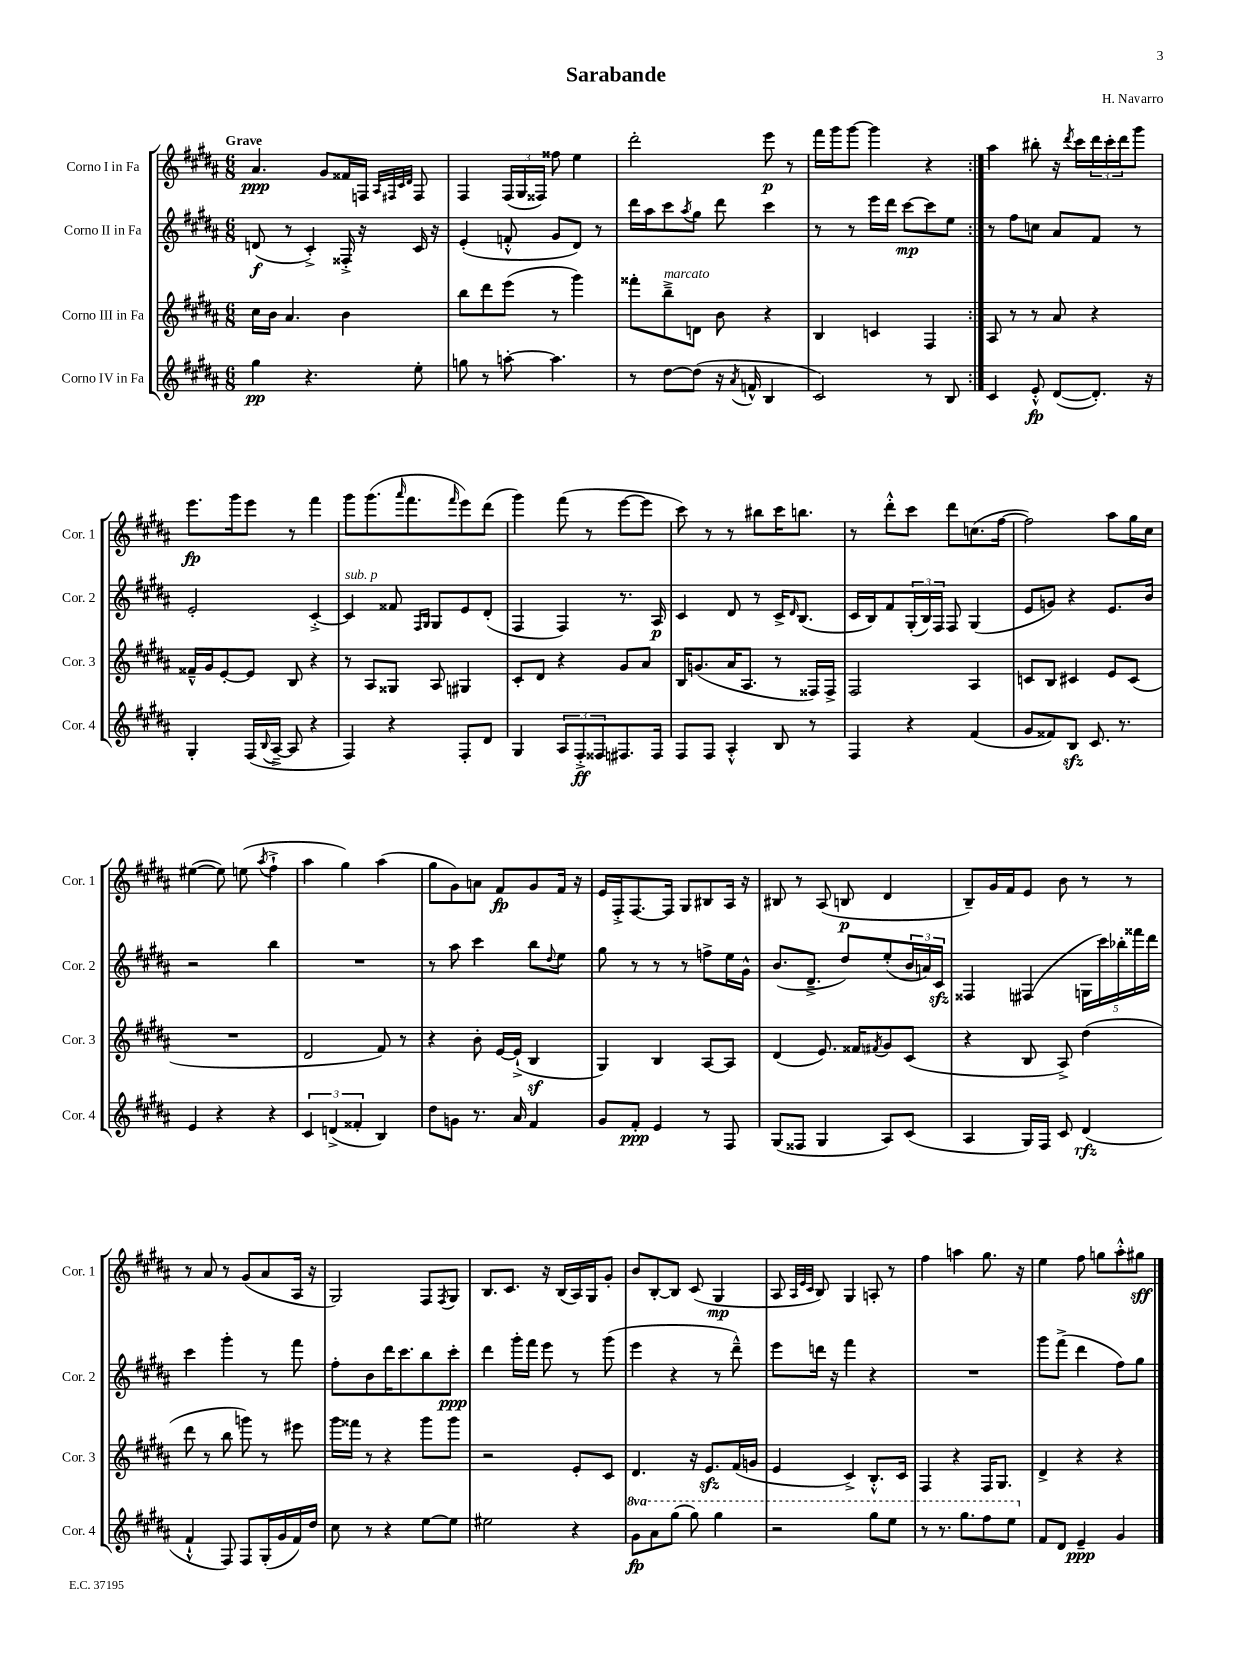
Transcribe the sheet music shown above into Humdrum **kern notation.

**kern	**kern	**kern	**kern
*staff4	*staff3	*staff2	*staff1
*clefG2	*clefG2	*clefG2	*clefG2
*k[f#c#g#d#a#]	*k[f#c#g#d#a#]	*k[f#c#g#d#a#]	*k[f#c#g#d#a#]
*M6/8	*M6/8	*M6/8	*M6/8
4gg#\	16cc#\LL	(8d/	4.a#/
.	16b\JJ	.	.
.	4.a#/	8r	.
4.r	.	4c#'^/)	.
.	.	.	8g#/L
.	4b\	16F##'^/	16f##/L
.	.	16r	16F/JJ
.	.	.	32qqA#/LLL
.	.	.	32qqF#/
.	.	.	32qqc#/
.	.	.	32qqd#/JJJ
8ee'\	.	16c#/	8F#/
.	.	16r	.
=	=	=	=
8gg\	8bb\L	(4e'/	4F#/
8r	8ddd#\	.	.
[8aa'\	(8eee\J	8f'^^/	(24F#/LL
.	.	.	24G#/
.	.	.	24F##/JJ)
4.aa\]	8r	8g#/L	8ff##\
.	4ggg#\)	8d#/J)	4ee\
.	.	8r	.
=	=	=	=
8r	8fff##'\L	16ddd#\LL	2ddd#'\
.	.	16aa#\J	.
[8dd#\L	8bb~^\	8ccc#\	.
.	.	8qaa#/	.
(8dd#\]J	8d\J	8gg#\J	.
16r	8b\	8ddd#\	.
8qa#/	.	.	.
16f^^/	.	.	.
4B/	4r	4ccc#\	8eee\
.	.	.	8r
=	=	=	=
2c#/)	4B/	8r	16fff#\LL
.	.	.	16ggg#\J
.	.	8r	[8ggg#\J
.	4c/	16eee\LL	4ggg#\]
.	.	16ddd#\JJ	.
.	.	[8ccc#\L	.
8r	4F#/	8ccc#\]	4r
8B/	.	8ee\J	.
=:|!	=:|!	=:|!	=:|!
4c#/	8A#/	8r	4aa#\
.	8r	8ff#\L	.
8e'^^/	8r	8cc\J	8bb#'\
([8d#/L	8a#/	8a#/L	16r
.	.	.	8qddd#/
.	.	.	16ccc#\LL
8.d#'/]J)	4r	8f#/J	24ddd#\
.	.	.	24ccc#'\
.	.	.	24ddd#\J
.	.	8r	8ggg#\J
16r	.	.	.
=	=	=	=
4G#'/	16f##~^^/LL	2e'/	8.eee\L
.	16g#/J	.	.
.	[8e'/	.	.
.	.	.	16ggg#\k
(16F#/LL	8e/]J	.	8eee\J
8qqB/	.	.	.
[16A#~^/JJ	.	.	.
8A#/]	8B/	.	8r
4r	4r	[4c#'^/	4fff#\
=	=	=	=
4F#/)	8r	4c#/]	8ggg#\L
.	8A#/L	.	(8.ggg#\
4r	8G##/J	8f##/	.
.	.	.	16qqaaa#/
.	.	.	8.fff#\
.	.	16qqF#/LL	.
.	.	16qqG#/JJ	.
.	8A#/	8G#/L	.
.	.	.	16qqfff#/
8F#'/L	4G#/	8e/	8eee\)
8d#/J	.	(8d#'/J	(8ddd#\J
=	=	=	=
4G#/	8c#'/L	4F#/	4ggg#\)
.	8d#/J	.	.
12A#/L	4r	4F#/)	(8fff#\
12F#'^/	.	.	.
.	.	.	8r
12F##/	.	.	.
8.F#/	8g#/L	8.r	[8eee\L
.	8a#/J	.	8eee\]J
16F#/Jk	.	16A#/	.
=	=	=	=
8F#/L	16B/LK	4c#/	8ccc#\)
.	(8.g/	.	.
8F#/J	.	.	8r
4A#'^^/	16a#/K	8d#/	8r
.	8.A#/J	.	.
.	.	8r	8bb#\L
8B/	8r	16c#^/LK	16ccc#\K
.	.	16qqd#/	.
.	.	(8.B/J	8.bb\J
8r	16F##/LL)	.	.
.	16F##^/JJ	.	.
=	=	=	=
4F#/	2F#/	16c#/LL	8r
.	.	16B/J)	.
.	.	8f#/	8ddd#'^^\L
4r	.	(24G#'/L	8ccc#\J
.	.	24B/)	.
.	.	24F#/JJ	.
.	.	8F#/	8ddd#\L
(4f#/	4A#/	(4G#/	(8.cc\
.	.	.	[16ff#\Jk
=	=	=	=
8g#/L	8c/L	8e/L	2ff#\])
8f##/)	8B/J	8g/J)	.
8B/J	4c#/	4r	.
8.c#/	.	.	.
.	8e/L	8.e/L	8aa#\L
8.r	.	.	.
.	(8c#/J	.	16gg#\L
.	.	16b/Jk	16cc#\JJ
=	=	=	=
4e/	2.r	2r	([4ee#\
4r	.	.	8ee#\])
.	.	.	(8ee\
.	.	.	8qaa#/
4r	.	4bb\	4ff#`^\
=	=	=	=
6c#/	2d#/	2.r	4aa#\
(6d^/	.	.	.
.	.	.	4gg#\)
6f##'/	.	.	.
4B/)	8f#/)	.	(4aa#\
.	8r	.	.
=	=	=	=
8dd#\L	4r	8r	8gg#\L
8g\J	.	8aa#\	8g#\)
8.r	8b'\	4ccc#\	8a\J
.	[16e/LL	.	8f#/L
16a#/	(16e`^/]JJ	.	.
4f#/	4B/	8bb\L	8g#/
.	.	8qqdd#/	.
.	.	8ee\J	16f#/Jk
.	.	.	16r
=	=	=	=
8g#/L	4G#/)	8gg#\	16e/LL
.	.	.	16F#'^/J
8f#'/J	.	8r	[8.F#/
4e/	4B/	8r	.
.	.	.	16F#/]Jk
.	.	8r	8G#/L
8r	[8A#/L	8ff^\L	8B#/
8F#/	8A#/]J	16ee\L	16A#/Jk
.	.	16g#^^\JJ	16r
=	=	=	=
(8G#/L	(4d#/	(8.b/L	8B#/
8F##/J	.	.	8r
.	.	8.d#~^/J	.
4G#/	8.e/)	.	(8A#/
.	.	8dd#/L)	8B/
.	16f##/LK	.	.
.	8qf#/	.	.
8A#/L)	8g#/	(8ee'/	4d#/
(8c#/J	(8c#/J	24b/L	.
.	.	24a/)	.
.	.	24c#/JJ	.
=	=	=	=
4A#/	4r	4F##/	8B~/L)
.	.	.	16g#/L
.	.	.	16f#/J
16G#/LL)	8B/	(4F#/	8e/J
16F#/JJ	.	.	.
8c#/	8A#^/)	.	8b\
(4d#/	(4dd#\	20G\LL	8r
.	.	20ccc#\)	.
.	.	20bb-'\	.
.	.	.	8r
.	.	20fff##\	.
.	.	20ddd#\JJ	.
=	=	=	=
4f#`^^/	8ddd#\	4ccc#\	8r
.	8r	.	8a#/
8F#/)	8bb\	4ggg#'\	8r
8F#/L	8ggg\)	.	(8g#/L
(16G#'/L	8r	8r	8a#/
16g#/	.	.	.
16f#/)	8eee#\	8fff#\	16A#/Jk
16dd#/JJ	.	.	16r
=	=	=	=
8cc#\	16ggg#\LL	8ff#'\L	2G#/)
.	16fff##\JJ	.	.
8r	8r	8b\	.
4r	4r	16ddd#\K	.
.	.	8.ccc#\	.
[8ee\L	8ggg#\L	8bb\	8F#/L
.	.	.	8qF#/
8ee\]J	8ggg#\J	8ccc#'\J	8G#/J
=	=	=	=
2ee#\	2r	4ddd#\	8.B/L
.	.	.	8.c#/J
.	.	16ggg#'\LL	.
.	.	16fff#\JJ	.
.	.	8eee\	16r
.	.	.	(16B/LL
4r	8e'/L	8r	16A#/)
.	.	.	16G#/J
.	8c#/J	(8ggg#\	8g#'/J
=	=	=	=
8gg#\L	4.d#/	4eee\	8b/L
8aa#\	.	.	[8B'/
(8ggg#\J	.	4r	8B/]J
8ggg#\)	16r	.	(8c#/
.	8.e/L	.	.
4ggg#\	.	8r	4G#/
.	(16f#/L	8ddd#~^^\)	.
.	16g/JJ	.	.
=	=	=	=
2r	4e/	8eee\L	8A#/
.	.	.	32qqA#/LLL
.	.	.	32qqe/
.	.	.	32qqc#/JJJ
.	.	16ddd\Jk	8B/)
.	.	16r	.
.	4c#^/)	4fff#\	4G#/
8ggg#\L	8.B'^^/L	4r	8A'/
8eee\J	.	.	8r
.	16c#/Jk	.	.
=	=	=	=
8r	4F#/	2.r	4ff#\
8.r	.	.	.
.	4r	.	4aa\
8.ggg#\L	.	.	.
8fff#\	16F#/LK	.	8.gg#\
.	8.G#/J	.	.
8eee\J	.	.	.
.	.	.	16r
=	=	=	=
8f#/L	4d#^/	8ggg#\L	4ee\
8d#/J	.	(8fff#^\J	.
4e~/	4r	4ddd#\	8ff#\
.	.	.	8gg\L
4g#/	4r	8ff#\L)	8aa#'^^\
.	.	8gg#\J	8gg#\J
==	==	==	==
*-	*-	*-	*-
